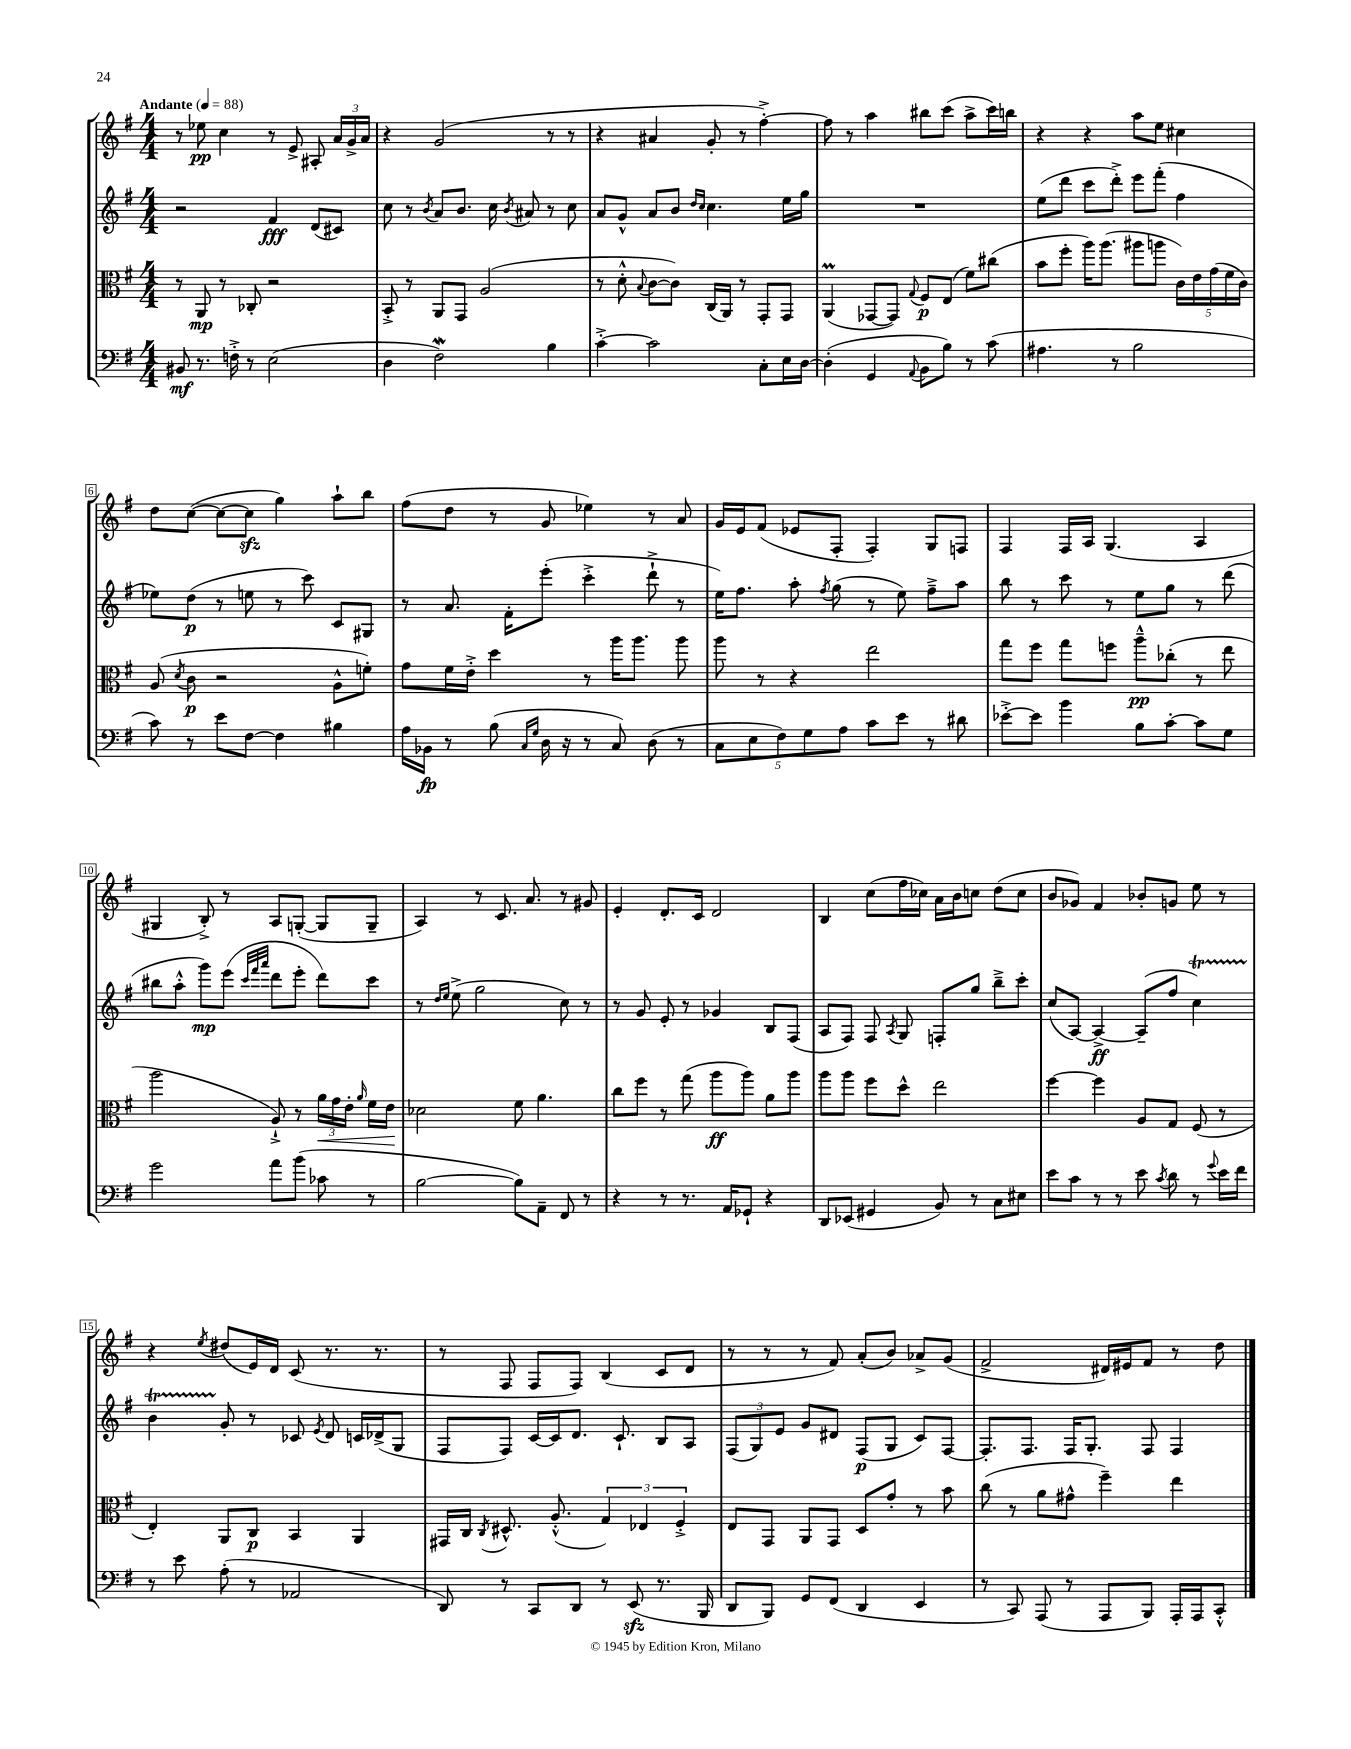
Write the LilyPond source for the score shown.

<<
\new StaffGroup <<
\new Staff = "s0" {
    \clef treble \key g \major \numericTimeSignature \time 4/4 \tempo "Andante" 4 = 88
    \autoBeamOff r8 ees''8\pp c''4 r8 e'8-> ais8-. \tuplet 3/2 { a'16[ g'16-> a'16] } |
    r4 g'2( r8 r8 |
    r4 ais'4 g'8-. r8 fis''4~-.->) |
    fis''8 r8 a''4 bis''8[ c'''8]( a''8[-> c'''16) b''16] |
    r4 r4 a''8[ e''8] cis''4 |
    d''8[ c''8]~( c''8[~ c''8]\sfz g''4) a''8[-! b''8] |
    fis''8[( d''8] r8 g'8 ees''4) r8 a'8 |
    g'16[ e'16 fis'8]( ees'8[ fis8]-. fis4-.) g8[ f8] |
    fis4 fis16[ a16] g4.( a4 |
    gis4 b8-.->) r8 a8[ g8]~-.( g8[ g8]-- |
    a4) r8 c'8. a'8. r8 gis'8 |
    e'4-. d'8.[-. c'16] d'2 |
    b4 c''8[( fis''16 ces''16]) a'16[ b'16 c''8] d''8[( c''8] |
    b'8[ ges'8]) fis'4 bes'8[-. g'8] e''8 r8 |
    r4 \acciaccatura { e''8 } dis''8[( e'16) d'16] c'8( r8. r8. |
    r8 fis8 fis8[ fis8]) b4( c'8[ d'8] |
    r8 r8 r8 fis'8) a'8[-.( b'8]) aes'8[-> g'8]( |
    fis'2-> dis'16[) eis'16 fis'8] r8 d''8 \bar "|." |
}
\new Staff = "s1" {
    \clef treble \key g \major \numericTimeSignature \time 4/4
    \autoBeamOff r2 fis'4\fff d'8[( cis'8]) |
    c''8 r8 \acciaccatura { b'8 } a'8[ b'8.] c''16 \acciaccatura { b'8 } ais'8 r8 c''8 |
    a'8[ g'8]-^ a'8[ b'8] \grace { d''16[ c''16] } c''4. e''16[ g''16] |
    R1 |
    e''8[( d'''8] c'''8[ d'''8]-.->) e'''8[ fis'''8]-.( fis''4 |
    ees''8[) d''8]\p( r8 e''8 r8 c'''8) c'8[ gis8] |
    r8 a'8. fis'16[-. e'''8]-.( c'''4-.-> d'''8-!-> r8 |
    e''16[) fis''8.] a''8-. \acciaccatura { fis''8 } g''8( r8 e''8) fis''8[---> a''8] |
    b''8 r8 c'''8 r8 e''8[ g''8] r8 d'''8( |
    bis''8[ a''8]-.-^ g'''8[\mp) e'''8]( \grace { c'''32[ fis'''32 a'''32] } d'''8[ e'''8]-. d'''8[) c'''8] |
    r8 \grace { d''16[ e''16] } e''8->( g''2 c''8) r8 |
    r8 g'8 e'8-. r8 ges'4 b8[ fis8]( |
    a8[ fis8]) fis8 \acciaccatura { a8 } g8 f8[-. g''8] b''8[---> c'''8]-. |
    c''8[( a8]~) a4~->\ff a8[--( fis''8] c''4\startTrillSpan) |
    b'4 g'8-.\stopTrillSpan r8 ces'8 \acciaccatura { e'8 } d'8 c'16[ des'16->( g8] |
    fis8[ fis8]) c'16[~ c'16 d'8.] c'8.-! b8[ a8] |
    \tuplet 3/2 { fis8[( g8) e'8] } g'8[ dis'8] fis8[\p( g8] c'8[) fis8]~ |
    fis8.[-. fis8.] fis16[ g8.]-. fis8 fis4 \bar "|." |
}
\new Staff = "s2" {
    \clef alto \key g \major \numericTimeSignature \time 4/4
    \autoBeamOff r8 a,8\mp r8 ces8-. r2 |
    b,8-.-> r8 a,8[ g,8] a2( |
    r8 d'8-.-^ \appoggiatura { b8 } c'8[~ c'8]) c16[( a,16]) r8 g,8[-. g,8] |
    a,4\prall( ges,8[~ ges,8]) \appoggiatura { g8 } fis8[\p e8]( fis'8[) cis''8]( |
    b'8[ fis''8]-. a''16[) a''8.]( ais''8[ a''8] \tuplet 5/4 { c'16[) e'16 g'16( fis'16 c'16]) } |
    a8( \acciaccatura { d'8 } c'8\p r2 a8[-^ f'8]-.) |
    g'8[ fis'16 e'16]-.-> d''4 r8 a''16[ a''8.] a''8 |
    a''8 r8 r4 e''2 |
    g''8[ fis''8] g''8[ f''8] a''8[---^\pp ces''8]-.( r8 e''8 |
    a''2 a8-!->) r8 \tuplet 3/2 { a'16[\< g'16 e'16]-. } \grace { a'16 } fis'16[ e'16]\! |
    des'2 fis'8 a'4. |
    c''8[ fis''8] r8 g''8( a''8[\ff a''8]) a'8[ a''8] |
    a''8[ a''8] fis''8[ d''8]-^ e''2 |
    fis''4~ fis''4 a8[ g8] fis8( r8 |
    e4-.) a,8[ c8]\p b,4 a,4 |
    gis,16[ c16] \acciaccatura { c8 } dis8.-^ a8.-.-^( \tuplet 3/2 { g4) ees4 fis4-.-> } |
    e8[ g,8] a,8[ g,8] d8[ g'8]-. r8 b'8 |
    c''8( r8 a'8[ gis'8]-^ fis''4--) e''4 \bar "|." |
}
\new Staff = "s3" {
    \clef bass \key g \major \numericTimeSignature \time 4/4
    \autoBeamOff bis,8\mf r8. f16-.-> r8 e2( |
    d4 fis2\mordent) b4 |
    c'4~-.-> c'2 c8[-. e16 d16]~ |
    d4-.( g,4 \appoggiatura { a,8 } b,8[ b8]) r8 c'8( |
    ais4. r8 b2 |
    c'8) r8 e'8[ fis8]~ fis4 bis4 |
    a16[ bes,16]\fp r8 b8( \grace { c16[ g16] } d16 r16 r8 c8) d8( r8 |
    \tuplet 5/4 { c8[ e8 fis8) g8 a8] } c'8[ e'8] r8 dis'8 |
    ees'8[~-.-> ees'8] b'4 b8[ c'8]~-. c'8[ g8] |
    g'2 a'8[ b'8]( ces'8 r8 |
    b2~ b8[) a,8]-- fis,8 r8 |
    r4 r8 r8. a,16[ ges,8]-! r4 |
    d,8[ ees,8]( gis,4 b,8) r8 c8[ eis8] |
    e'8[ c'8] r8 r8 e'8 \acciaccatura { c'8 } d'8 r8 \appoggiatura { g'8 } e'16[ fis'16] |
    r8 e'8 a8-.( r8 aes,2 |
    d,8) r8 c,8[ d,8] r8 e,8\sfz( r8. b,,16 |
    d,8[ b,,8]) g,8[ fis,8]( d,4 e,4 |
    r8 c,8) a,,8( r8 a,,8[ b,,8]) a,,16[-. a,,16 c,8]-.-^ \bar "|." |
}
>>
>>
\layout { \context { \Score \override BarNumber.stencil = #(make-stencil-boxer 0.1 0.3 ly:text-interface::print) } }
